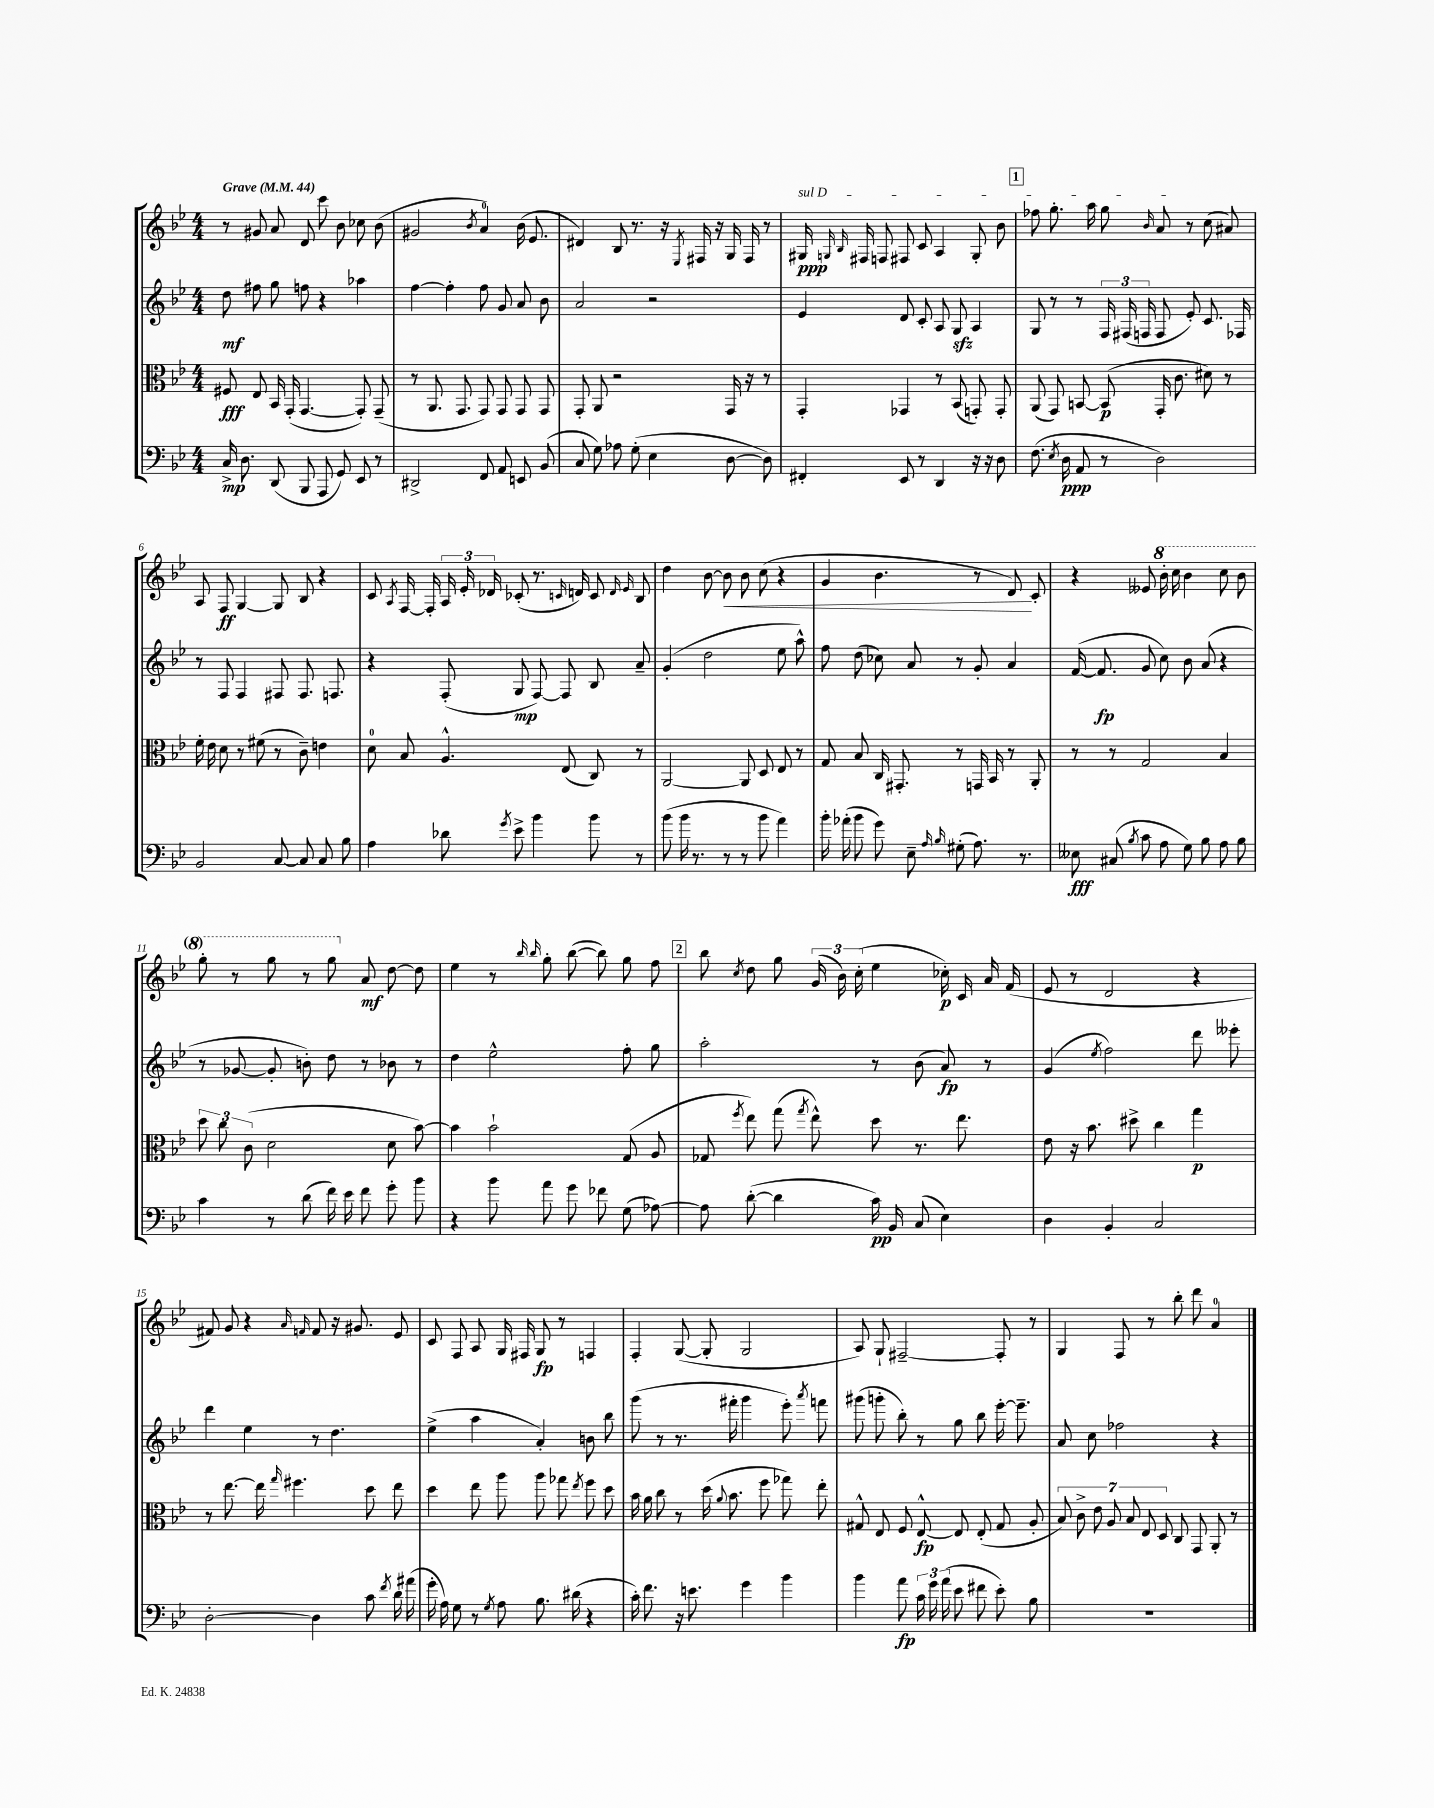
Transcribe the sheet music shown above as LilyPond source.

<<
\new StaffGroup <<
\new Staff = "s0" {
    \clef treble \key bes \major \numericTimeSignature \time 4/4 \tempo "Grave" 4 = 44
    \autoBeamOff r8 gis'8 a'8 d'8 c'''8 bes'8 ces''8 bes'8( |
    gis'2 \acciaccatura { bes'8 } a'4-0) bes'16( ees'8. |
    dis'4) bes8 r8. r16 \acciaccatura { ees8 } fis16 r16 g16 fis16 r8 |
    \once \override TextSpanner.bound-details.left.text = \markup { \italic "sul D" } gis16\ppp\startTextSpan \grace { g16 bes16 } fis16 f8 fis8 c'8 a4 g8-. bes'8 |
    \mark \markup { \box "1" } fes''8 g''8.-. a''16 g''8 \grace { bes'16 } a'8\stopTextSpan r8 c''8( ais'8) |
    a8 f8\ff g4~ g8 bes8 r4 |
    c'8 \acciaccatura { a8 } f16~ f16-. \tuplet 3/2 { a16 ees'16-. des'16 } ces'8-.( r8. \grace { c'16 } d'16) c'8 \grace { d'16 ees'16 } bes8 |
    d''4 bes'8~ bes'8\< bes'8 c''8( r4 |
    g'4 bes'4. r8 d'8\!) c'8-. |
    r4 eeses'8 \ottava #1 bes''16-. c'''16 bes''4 c'''8 bes''8 |
    g'''8-. r8 g'''8 r8 g'''8 \ottava #0 a'8\mf d''8~ d''8 |
    ees''4 r8 \grace { bes''16 bes''16 } g''8-. bes''8~( bes''8) g''8 f''8 |
    \mark \markup { \box "2" } bes''8 \acciaccatura { c''8 } d''8 g''8 \tuplet 3/2 { g'16( bes'16) c''16-.( } ees''4 ces''16-.\p) c'16 a'16 f'16( |
    ees'8 r8 d'2 r4 |
    fis'8) g'8 r4 \grace { a'16 f'16 } f'8 r16 gis'8. ees'8 |
    c'8 f8 a8 g16 fis16 g8\fp r8 f4 |
    f4-. g8~( g8-. g2 |
    a8) g8-! fis2~-- fis8-. r8 |
    g4 f8 r8 bes''8-. d'''8 a'4-0 \bar "|." |
}
\new Staff = "s1" {
    \clef treble \key bes \major \numericTimeSignature \time 4/4
    \autoBeamOff d''8\mf fis''8 g''8 f''8 r4 aes''4 |
    f''4~ f''4-. f''8 g'8 a'8 bes'8 |
    a'2 r2 |
    ees'4 d'8 c'8-. a8 g8\sfz a4 |
    \mark \markup { \box "1" } g8 r8 r8 \tuplet 3/2 { f16 fis16( f16 } f8 ees'8-.) c'8. fes16 |
    r8 f8 f4 fis8 fis8. f8. |
    r4 f8-.( g8\mp f8~) f8 bes8 a'8-- |
    g'4-.( d''2 ees''8 a''8-^) |
    f''8 d''8( ces''8) a'8 r8 g'8-. a'4 |
    f'16~( f'8.\fp g'8 c''8) bes'8 a'8( r4 |
    r8 ges'8~ ges'8-. b'8-.) d''8 r8 bes'8 r8 |
    d''4 ees''2-^ f''8-. g''8 |
    \mark \markup { \box "2" } a''2-. r8 bes'8( a'8\fp) r8 |
    g'4( \acciaccatura { ees''8 } f''2) d'''8 eeses'''8-. |
    d'''4 ees''4 r8 d''4. |
    ees''4->( a''4 a'4-.) b'8 bes''8 |
    g'''8( r8 r8. fis'''16-. g'''4 ees'''8-.) \acciaccatura { a'''8 } f'''8 |
    gis'''8( g'''8-. bes''8-.) r8 g''8 bes''8 ees'''16~-. ees'''8.-- |
    a'8 c''8 fes''2 r4 \bar "|." |
}
\new Staff = "s2" {
    \clef alto \key bes \major \numericTimeSignature \time 4/4
    \autoBeamOff fis8\fff ees8 bes,16 g,16-.( g,4.~ g,8-.) g,8--( |
    r8 a,8. g,8. g,8) g,8 g,8 g,8 |
    g,8-. a,8 r2 g,16 r16 r8 |
    g,4-. ges,4 r8 bes,8( g,8-.) g,8-. |
    \mark \markup { \box "1" } a,8( g,8) b,8~ b,8\p( g,16-. c'8. dis'8) r8 |
    f'16-. ees'16 d'8 r8 fis'8( r8 c'8--) e'4 |
    d'8-0 bes8 a4.-^ ees8( c8) r8 |
    a,2~ a,8 d8 ees8 r8 |
    g8 bes8 c16 gis,8.-. r8 g,16 bes,16 r8 a,8-. |
    r8 r8 g2 bes4 |
    \tuplet 3/2 { d''8 c''8 c'8( } d'2 d'8 bes'8~) |
    bes'4 bes'2-! g8( a8 |
    \mark \markup { \box "2" } ges8 \acciaccatura { f''8 } ees''8) g''8( \acciaccatura { g''8 } ees''8-^) d''8 r8. ees''8. |
    ees'8 r16 bes'8. dis''8-> c''4 g''4\p |
    r8 ees''8.~ ees''16 \grace { g''16 } fis''4. d''8 ees''8 |
    d''4 ees''8 a''8 a''8 ges''8 \acciaccatura { ees''8 } f''8 d''8 |
    bes'16 a'16 c''8 r8 d''16( \appoggiatura { a'8 } bes'8. f''8 ges''8) ees''8-. |
    gis8-^ ees8 f8 ees8~-^\fp ees8 ees8-.( gis8 a8-. |
    \tuplet 7/4 { bes8) c'8-> ees'8 a8 bes8 ees8 d8 } c8 g,8 a,8-. r8 \bar "|." |
}
\new Staff = "s3" {
    \clef bass \key bes \major \numericTimeSignature \time 4/4
    \autoBeamOff c16->\mp d8. d,8( bes,,8 a,,8 g,8) ees,8 r8 |
    dis,2-> f,8 a,8 e,8 bes,8( |
    c8 g8) aes8 g8-.( ees4 d8~ d8) |
    fis,4-. ees,8 r8 d,4 r16 r16 d8 |
    \mark \markup { \box "1" } f8.( \acciaccatura { ees8 } d16\ppp a,8 r8 d2) |
    bes,2 c8~ c8 c8 bes8 |
    a4 des'8 \acciaccatura { g'8 } ees'8-> bes'4 bes'8 r8 |
    bes'8( bes'16 r8. r8 r8 bes'8 a'4) |
    bes'16-. aes'16-.( bes'8 g'8) ees8-- \grace { a16 bes16 } gis8-.( a8.) r8. |
    eeses8\fff cis8( \acciaccatura { bes8 } c'8 a8 g8) bes8 a8 bes8 |
    c'4 r8 d'8( f'16) ees'16 f'8 g'8-. bes'8 |
    r4 bes'8 a'8 g'8 fes'8 g8( aes8~) |
    \mark \markup { \box "2" } aes8 d'8~-.( d'4 c'16\pp) bes,16 c8( ees4) |
    d4 bes,4-. c2 |
    d2~-. d4 c'8 \acciaccatura { f'8 } d'16 ais'16( |
    g'16-. a16) g8 r8 \acciaccatura { g8 } a8 bes8. dis'16( r4 |
    c'16-.) f'8. r16 e'8. g'4 bes'4 |
    bes'4 a'8\fp \tuplet 3/2 { c'16 g'16 a'16( } ees'8 fis'8 ees'8-.) bes8 |
    R1 \bar "|." |
}
>>
>>
